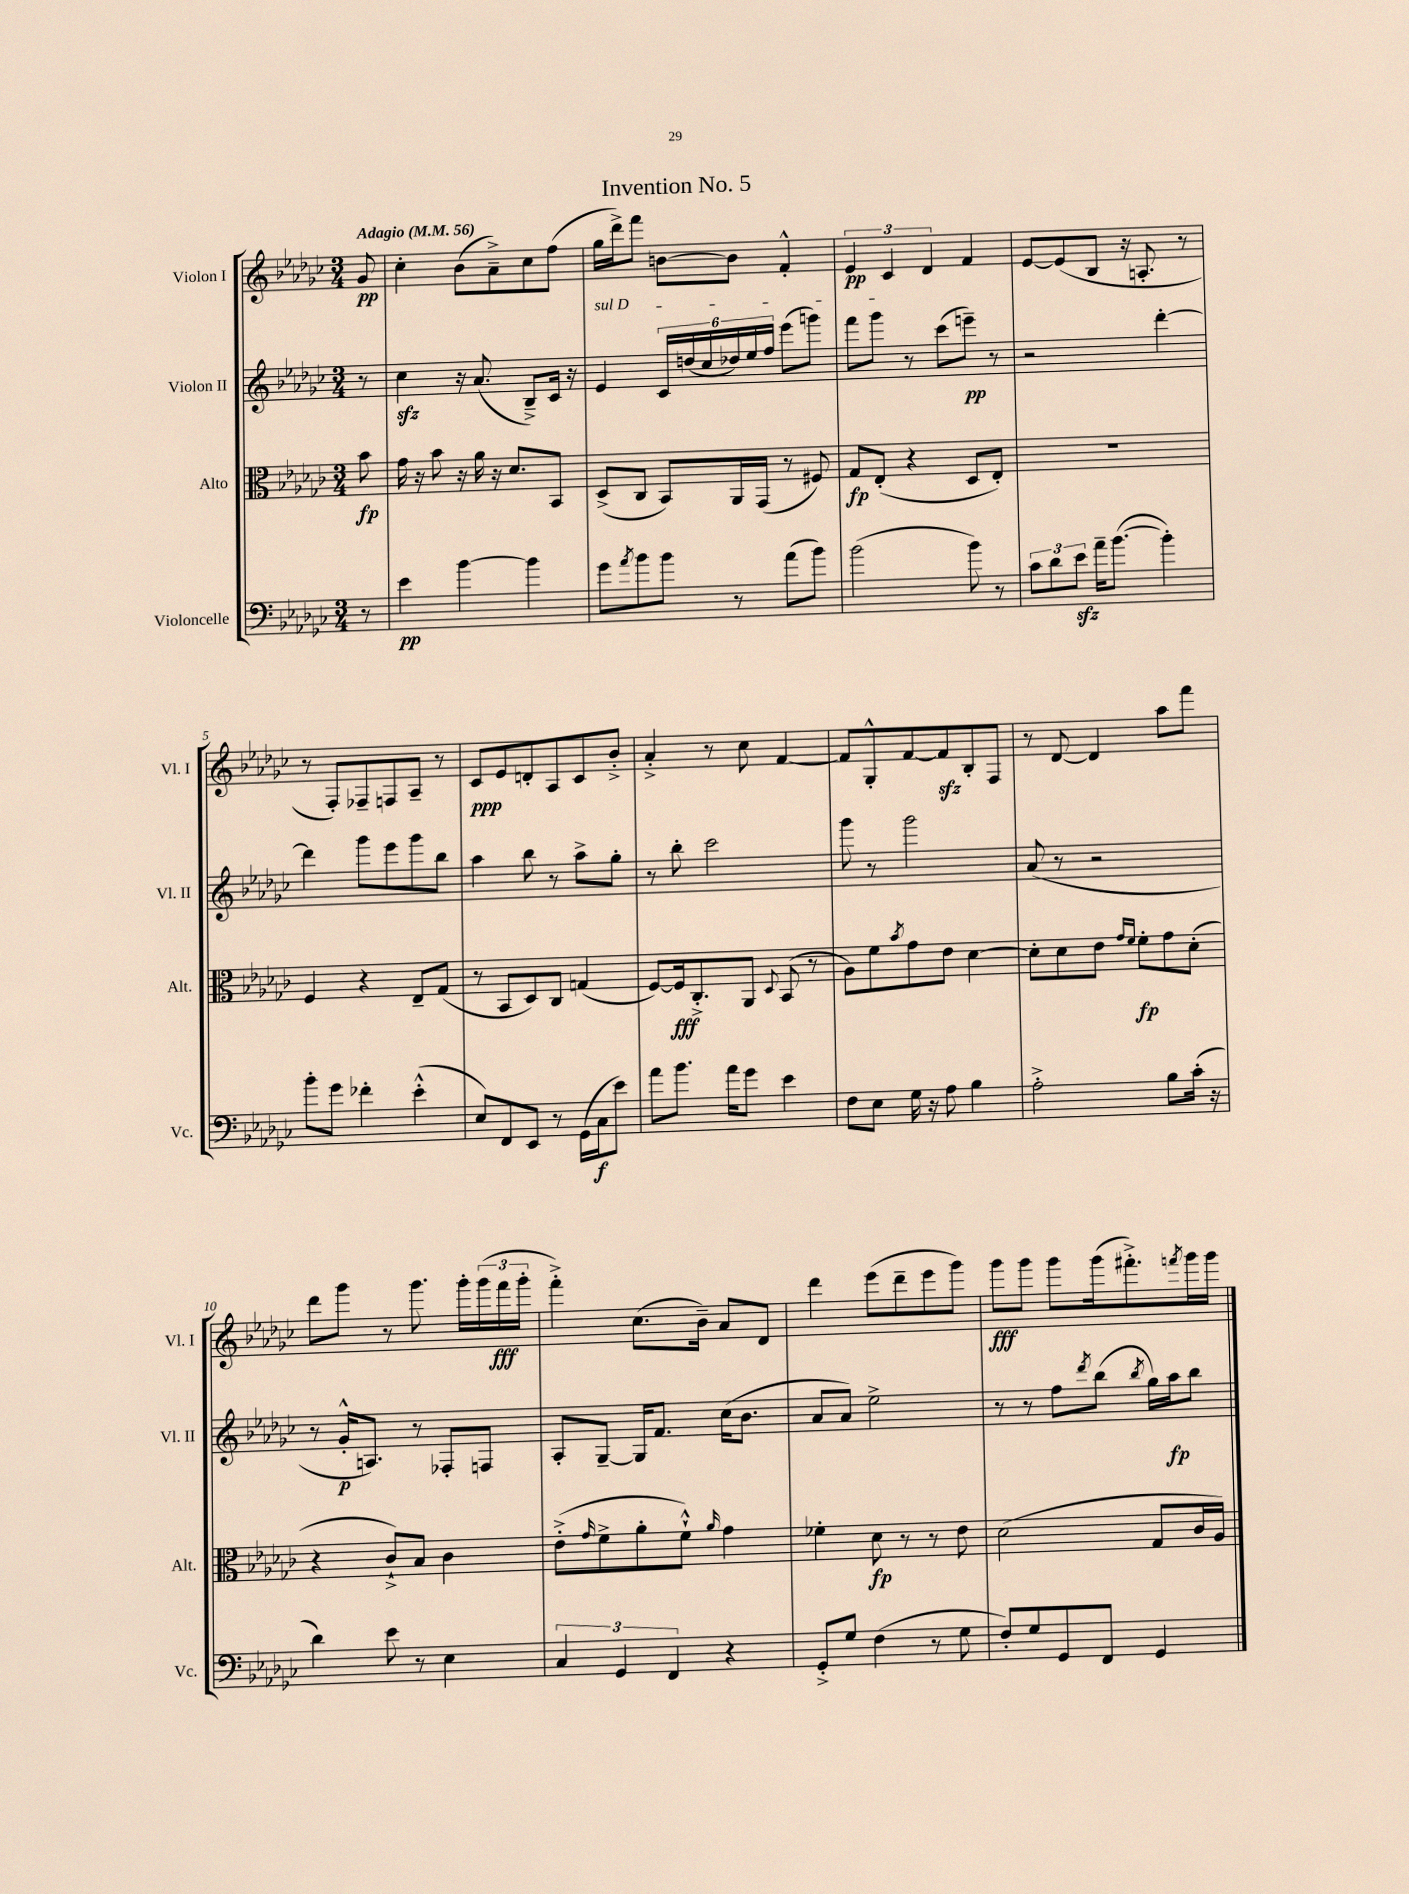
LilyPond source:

\header { title = "Invention No. 5" }
<<
\new StaffGroup <<
\new Staff = "s0" \with { instrumentName = "Violon I" shortInstrumentName = "Vl. I" } {
    \clef treble \key ges \major \numericTimeSignature \time 3/4 \partial 8 \tempo "Adagio" 4 = 56
    ges'8\pp |
    ces''4-. bes'8( aes'8--->) ces''8 f''8( |
    ges''16 des'''16->) f'''8 b'8~ b'8 f'4-.-^ |
    \tuplet 3/2 { ees'4\pp ces'4 des'4 } f'4 |
    ees'8~ ees'8( bes8 r16 a8.-. r8 |
    r8 f8-.) fes8-- f8 aes8-- r8 |
    ces'8\ppp ees'8 d'8-. aes8 ces'8 bes'8-.-> |
    aes'4-.-> r8 ces''8 f'4~ |
    f'8 ges8-.-^ f'8~ f'8\sfz bes8-. f8 |
    r8 des'8~ des'4 aes''8 f'''8 |
    des'''8 ges'''8 r8 ges'''8. ges'''16-. \tuplet 3/2 { ges'''16( f'''16\fff ges'''16-. } |
    f'''4-.->) ces''8.( bes'16--) aes'8 des'8 |
    des'''4 ees'''8( des'''8-- ees'''8 ges'''8) |
    ges'''8\fff ges'''8 ges'''8 ges'''16( fis'''8.-.->) \acciaccatura { f'''8 } ges'''16 ges'''16 \bar "|." |
}
\new Staff = "s1" \with { instrumentName = "Violon II" shortInstrumentName = "Vl. II" } {
    \clef treble \key ges \major \numericTimeSignature \time 3/4 \partial 8
    r8 |
    ces''4\sfz r16 aes'8.( bes8--->) ces'16 r16 |
    \once \override TextSpanner.bound-details.left.text = \markup { \italic "sul D" } ees'4\startTextSpan \tuplet 6/4 { ces'16 d''16( ces''16 des''16) ees''16 f''16 } ees'''8( g'''8) |
    f'''8 ges'''8\stopTextSpan r8 ces'''8( e'''8--\pp) r8 |
    r2 des'''4~-. |
    des'''4 ges'''8 ees'''8 ges'''8 bes''8 |
    aes''4 bes''8 r8 aes''8-> ges''8-. |
    r8 bes''8-. ces'''2 |
    ges'''8 r8 ges'''2 |
    aes'8( r8 r2 |
    r8 ges'16-.-^\p a8.) r8 fes8-. f8 |
    aes8-. ges8~-- ges16 f'8. ces''16( bes'8. |
    aes'8 aes'8) ees''2-> |
    r8 r8 f''8 \acciaccatura { des'''8 } bes''8( \acciaccatura { bes''8 } ges''16) aes''16\fp bes''8 \bar "|." |
}
\new Staff = "s2" \with { instrumentName = "Alto" shortInstrumentName = "Alt." } {
    \clef alto \key ges \major \numericTimeSignature \time 3/4 \partial 8
    bes'8\fp |
    ges'16 r16 bes'8 r16 aes'16 r16 des'8. bes,8 |
    des8->( ces8 bes,8) aes,16 ges,16( r8 fis8) |
    ges8\fp ees8-.( r4 des8 ees8-.) |
    r2. |
    f4 r4 ees8-- ges8( |
    r8 bes,8 des8) ces8 g4( |
    f8~) f16\fff ces8.-.-> aes,8 \appoggiatura { des8 } bes,8( r8 |
    aes8) f'8 \acciaccatura { bes'8 } ges'8 ees'8 des'4~ |
    des'8-. des'8 ees'8 \grace { ges'16 f'16 } f'8-.\fp ges'8 des'8-.( |
    r4 ces'8-!->) bes8 ces'4 |
    ees'8-.->( \grace { ges'16 } f'8-> aes'8-. f'8-!-^) \grace { aes'16 } ges'4 |
    fes'4-. des'8\fp r8 r8 ees'8 |
    des'2( ges8 ces'16 aes16) \bar "|." |
}
\new Staff = "s3" \with { instrumentName = "Violoncelle" shortInstrumentName = "Vc." } {
    \clef bass \key ges \major \numericTimeSignature \time 3/4 \partial 8
    r8 |
    ees'4\pp bes'4~ bes'4 |
    ges'8 \acciaccatura { aes'8 } bes'8 bes'8 r8 aes'8( bes'8) |
    bes'2( bes'8) r8 |
    \tuplet 3/2 { ces'8 des'8 ees'8\sfz } aes'16-- bes'8.~( bes'4-.) |
    bes'8-. ges'8 fes'4-. ees'4-.-^( |
    ees8) f,8 ees,8 r8 ges,16( ces16\f ees'8) |
    aes'8 bes'8. aes'16 ges'8 ees'4 |
    f8 ees8 ges16 r16 aes8 bes4 |
    aes2-.-> bes8 ces'16-.( r16 |
    des'4) ees'8 r8 ees4 |
    \tuplet 3/2 { ces4 ges,4 f,4 } r4 |
    ges,8-.-> ges8 f4( r8 ges8 |
    f8-.) ges8 ges,8 f,8 ges,4 \bar "|." |
}
>>
>>
